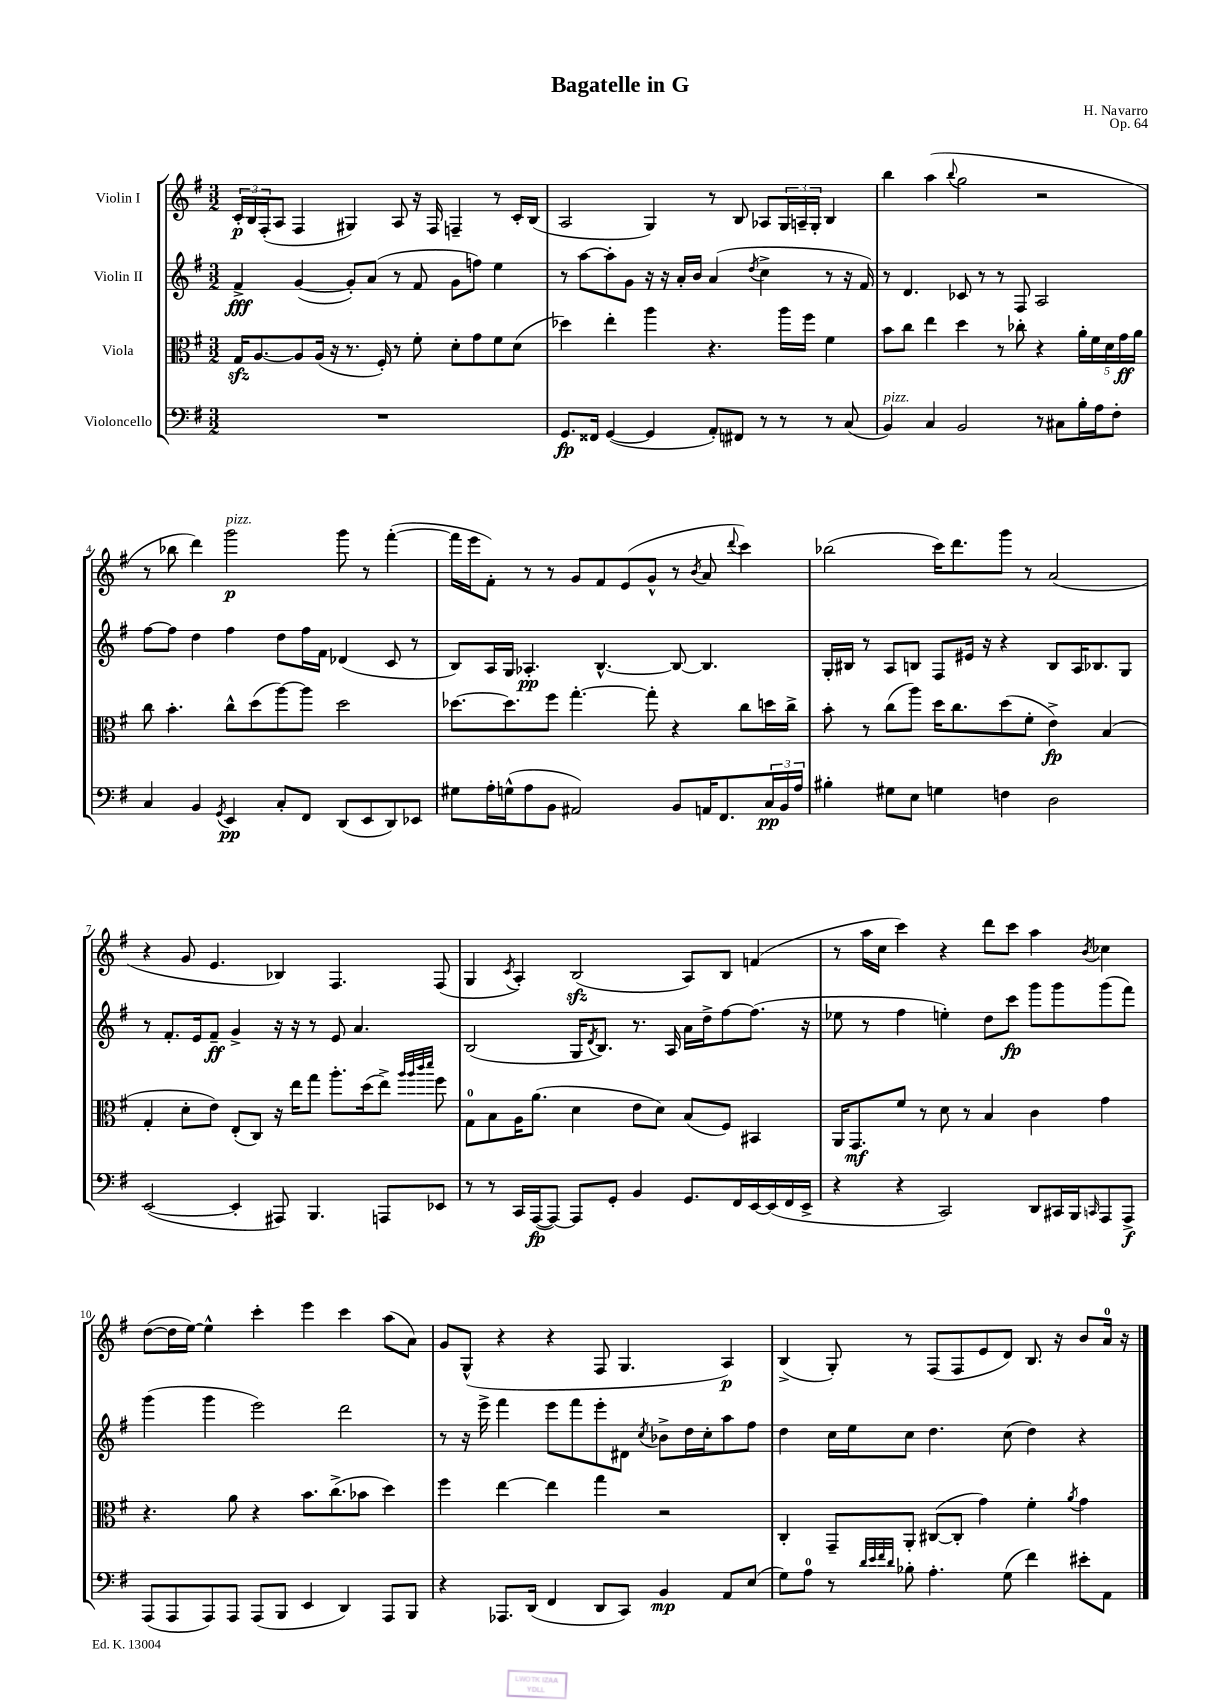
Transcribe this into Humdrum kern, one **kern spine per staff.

**kern	**kern	**kern	**kern
*staff4	*staff3	*staff2	*staff1
*clefF4	*clefC3	*clefG2	*clefG2
*k[f#]	*k[f#]	*k[f#]	*k[f#]
*M3/2	*M3/2	*M3/2	*M3/2
1.r	16G	4f#^	24c'
.	.	.	24B
.	[8.A	.	.
.	.	.	(24F#'
.	.	.	8A
.	8A]	([4g	4F#
.	(16A	.	.
.	16r	.	.
.	8.r	8g'])	4G#)
.	.	(8a	.
.	16F#')	.	.
.	8r	8r	8A
.	8f#'	8f#	16r
.	.	.	16F#
.	8d'	8g	4F~
.	8g	8ff)	.
.	8f#	4ee	8r
.	(8d	.	16c'
.	.	.	(16B
=	=	=	=
8.GG	4dd-)	8r	2A
.	.	[8aa	.
16FF##	.	.	.
([4GG	4ee'	8aa']	.
.	.	8g	.
4GG]	4aa	16r	4G)
.	.	16r	.
.	.	16a'	.
.	.	16b	.
8AA')	4.r	(4a	8r
8FF#	.	.	8B
.	.	8qdd	.
8r	.	4cc^	8A-
8r	16aa	.	24G
.	.	.	24A~
.	16ff#	.	.
.	.	.	24G'
8r	4f#	8r	4B
(8C	.	16r	.
.	.	16f#)	.
=	=	=	=
4BB)	8b	8r	4bb
.	8cc	4.d	.
4C	4ee	.	(4aa
.	.	.	8qqbb
2BB	4dd	8c-	2gg
.	.	8r	.
.	8r	8r	.
.	8cc-'	8F#	.
8r	4r	2A	2r
8C#	.	.	.
16B'	20a'	.	.
.	20f#	.	.
16A	.	.	.
.	20d	.	.
8F#'	.	.	.
.	20g	.	.
.	20a	.	.
=	=	=	=
4C	8cc	[8ff#	8r
.	4.b'	8ff#]	8bb-
4BB	.	4dd	4ddd)
8qGG	.	.	.
4EE	8cc^^	4ff#	2ggg
.	(8dd	.	.
8C'	[8aa)	8dd	.
8FF#	8aa]	16ff#	.
.	.	16f#	.
(8DD	2dd	(4d-	8ggg
8EE	.	.	8r
8DD)	.	8c	([4fff#'
8EE-	.	8r	.
=	=	=	=
8G#	[8.dd-	8B)	16fff#]
.	.	.	16eee
16A'	.	16A	8f#')
(16G^^	8.dd-]	16G	.
8A	.	4.A-'	8r
8BB	8ff#	.	8r
2AA#)	[4.gg'	.	8g
.	.	[4.B^^	8f#
.	.	.	(8e
.	8gg']	.	8g^^
8BB	4r	8B_	8r
.	.	.	8qb
16AA	.	4.B]	8a
8.FF#	.	.	.
.	.	.	8qqddd
.	8cc	.	4ccc)
24C	16dd	.	.
24BB	.	.	.
.	16cc^	.	.
24A	.	.	.
=	=	=	=
4B#'	8b'	16G'	(2bb-
.	.	16B#	.
.	8r	8r	.
8G#	(8cc	8A	.
8E	8aa)	8B	.
4G	16dd	8F#	16ccc)
.	8.cc	.	8.ddd
.	.	16e#	.
.	.	16r	.
4F	(8dd	4r	8ggg
.	8f#'	.	8r
2D	4e^)	8B	(2a
.	.	16A	.
.	.	8.B-	.
.	(4B	.	.
.	.	8G	.
=	=	=	=
([2EE	4G'	8r	4r
.	.	8.f#'	.
.	8d'	.	8g
.	.	16e	.
.	8e)	8f#~	4.e
4EE']	(8E'	4g^	.
.	8C)	.	.
8AAA#)	16r	16r	4B-)
.	16ee	16r	.
4.BBB	8gg	8r	.
.	8.aa'	8e	4.F#
.	.	4.a	.
.	(16dd	.	.
8AAA	8ee^)	.	.
.	32qqaa	.	.
.	32qqaa	.	.
.	32qqccc	.	.
.	32qqddd	.	.
8EE-	8ff#	.	(8F#
=	=	=	=
8r	8G	(2B	4G
8r	8B	.	.
.	.	.	8qc
16CC	16A	.	4A')
([16AAA	(8.a	.	.
8AAA_)	.	.	.
8AAA]	4d	16G	(2B
.	.	8qd	.
.	.	8.B)	.
8GG'	.	.	.
4BB	8e	8.r	.
.	8d)	.	.
.	.	16A	.
8.GG	(8B	16a	8A)
.	.	16dd^	.
.	8F#)	[8ff#	8B
16FF#	.	.	.
[16EE	4BB#	(8.ff#]	(4f
(16EE]	.	.	.
16FF#	.	.	.
16EE^	.	16r	.
=	=	=	=
4r	16AA	8ee-	8r
.	8.GG	.	.
.	.	8r	16aa
.	.	.	16cc
4r	8f#	4ff#	4ccc)
.	8r	.	.
2CC)	8d	4ee')	4r
.	8r	.	.
.	4B	8dd	8ddd
.	.	8ccc	8ccc
8DD	4c	8ggg	4aa
16CC#	.	8ggg	.
16BBB	.	.	.
16qqCC	.	.	8qb
8AAA	4g	(8ggg	4cc-
8AAA^	.	8fff#)	.
=	=	=	=
(8AAA	4.r	(4ggg	([8dd
8AAA	.	.	16dd]
.	.	.	[16ee)
8AAA)	.	4ggg	4ee^^]
8AAA	8a	.	.
(8AAA	4r	2eee)	4ccc'
8BBB	.	.	.
4EE	8.b	.	4eee
.	(8.cc^	.	.
4DD)	.	2ddd	4ccc
.	8b-	.	.
8AAA	4dd)	.	(8aa
8BBB	.	.	8a)
=	=	=	=
4r	4ff#	8r	8g
.	.	16r	(8G^^
.	.	16eee^	.
8.AAA-	[4ee	4fff#	4r
(16DD	.	.	.
4FF#	4ee]	8eee	4r
.	.	8fff#	.
8DD	4gg	8eee'	8F#
8CC)	.	8d#	4.G
.	.	8qcc	.
4BB	2r	8b-^	.
.	.	16dd	.
.	.	16cc'	.
8AA	.	8aa	4A)
(8E	.	8ff#	.
=	=	=	=
8G)	4C'	4dd	(4B^
8A	.	.	.
8r	8GG~	16cc	8G')
.	.	16ee	.
32qqd	.	.	.
32qqe	.	.	.
32qqf#	.	.	.
32qqd	.	.	.
8B-'	8AA'	8cc	8r
4.A'	([8C#	4.dd	(8F#
.	8C#']	.	8F#
.	4g)	.	8e
(8G	.	(8cc	8d)
4f#)	4f#'	4dd)	8.B
.	.	.	16r
.	8qa	.	.
8e#'	4g	4r	8b
8AA	.	.	16a
.	.	.	16r
==	==	==	==
*-	*-	*-	*-
